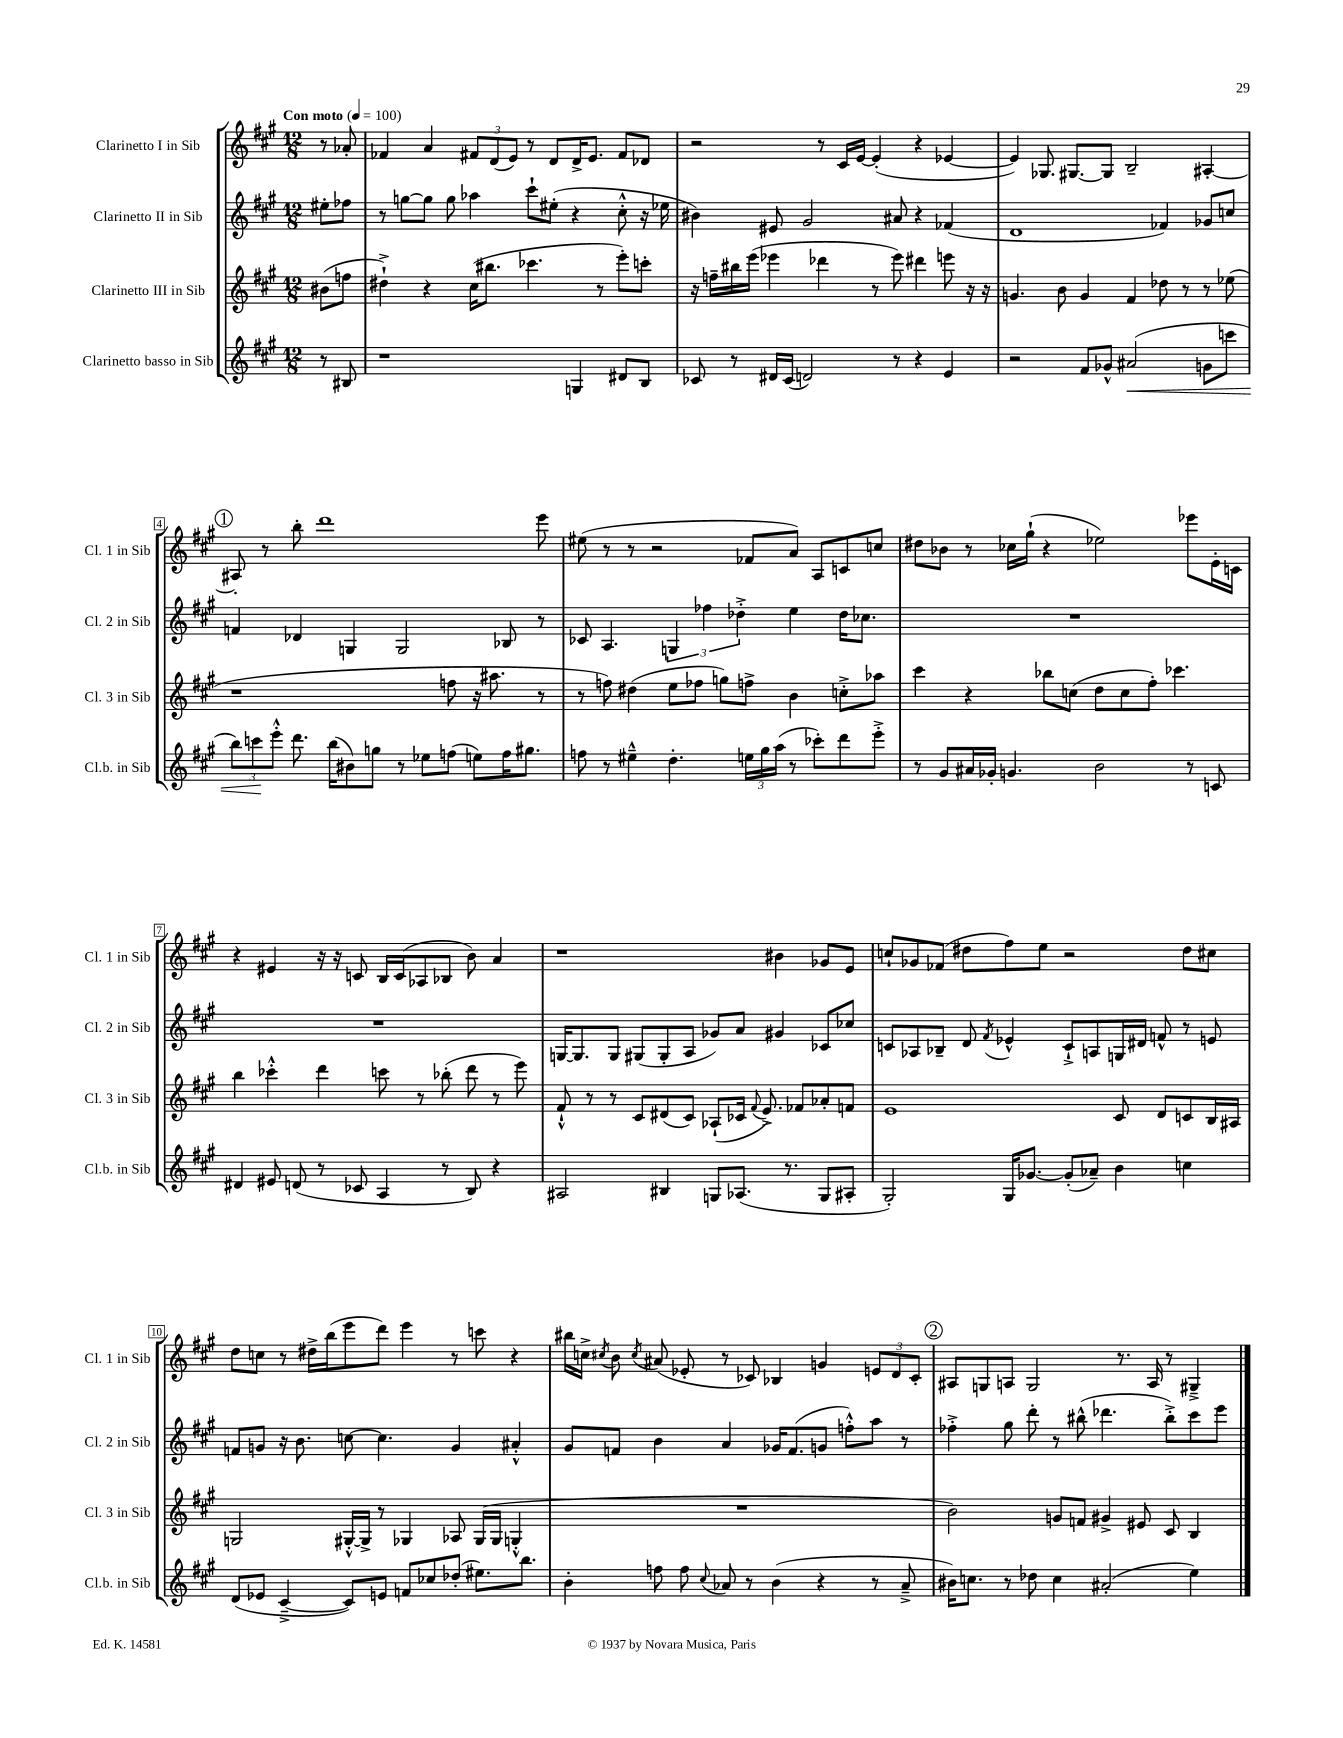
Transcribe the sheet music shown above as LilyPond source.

<<
\new StaffGroup <<
\new Staff = "s0" \with { instrumentName = "Clarinetto I in Sib" shortInstrumentName = "Cl. 1 in Sib" } {
    \clef treble \key a \major \numericTimeSignature \time 12/8 \partial 4 \tempo "Con moto" 4 = 100
    \autoBeamOff r8 aes'8-. |
    fes'4 a'4 \tuplet 3/2 { fis'8[ d'8( e'8]) } r8 d'8[ d'16-> e'8.] fis'8[ des'8] |
    r2 r8 cis'16[ e'16]~ e'4-.( r4 ees'4~ |
    ees'4) ges8. gis8.[~ gis8] b2-- ais4~-. |
    \mark \markup { \circle "1" } ais8-. r8 b''8-. d'''1 e'''8 |
    eis''8( r8 r8 r2 fes'8[ a'8]) a8[ c'8 c''8] |
    dis''8[ bes'8] r8 ces''16[ gis''16]-!( r4 ees''2) ees'''8[ e'16-. c'16] |
    r4 eis'4 r16 r16 c'8 b16[ c'16( aes8 bes8] b'8) a'4 |
    r1 bis'4 ges'8[ e'8] |
    c''8[-! ges'8 fes'8]( dis''8[ fis''8) e''8] r2 dis''8[ cis''8] |
    d''8[ c''8] r8 dis''16[-> b''16( e'''8 d'''8]) e'''4 r8 c'''8 r4 |
    bis''16[ c''16]-> \acciaccatura { cis''8 } b'8 \acciaccatura { cis''8 } ais'8( ees'8-. r8 ces'8) bes4 g'4 \tuplet 3/2 { e'8[ d'8 ces'8]-. } |
    \mark \markup { \circle "2" } ais8[ g8 a8] g2 r8. a16 r8 gis4---> \bar "|." |
}
\new Staff = "s1" \with { instrumentName = "Clarinetto II in Sib" shortInstrumentName = "Cl. 2 in Sib" } {
    \clef treble \key a \major \numericTimeSignature \time 12/8 \partial 4
    \autoBeamOff eis''8[-. fes''8] |
    r8 g''8[~ g''8] g''8 aes''4 cis'''8[-! eis''8]-.( r4 cis''8-.-^ r16 ees''16 |
    bis'4) eis'8 gis'2 ais'8 r4 fes'4( |
    d'1 fes'4) ges'8[ c''8] |
    \mark \markup { \circle "1" } f'4 des'4 g4 g2 bes8 r8 |
    ces'8 a4. \tuplet 3/2 { g4 fes''4 des''4-.-> } e''4 des''16[ ces''8.] |
    R1. |
    R1. |
    g16[~ g8. g8] gis8[( gis8-. a8] ges'8[) a'8] gis'4 ces'8[ ces''8] |
    c'8[ aes8 bes8]-- d'8 \acciaccatura { fis'8 } ees'4-^ c'8[-!-> a8 g16 dis'16] f'8-^ r8 e'8 |
    f'8[ g'8] r16 b'8. c''8~ c''4. g'4 ais'4-.-^ |
    gis'8[ f'8] b'4 a'4 ges'16[ f'8.( g'8] f''8[-.-^) a''8] r8 |
    \mark \markup { \circle "2" } fes''4-.-> gis''8 d'''8-. r8 bis''8-^( des'''4. bis''8[-.->) cis'''8 e'''8] \bar "|." |
}
\new Staff = "s2" \with { instrumentName = "Clarinetto III in Sib" shortInstrumentName = "Cl. 3 in Sib" } {
    \clef treble \key a \major \numericTimeSignature \time 12/8 \partial 4
    \autoBeamOff bis'8[( f''8] |
    dis''4-!->) r4 cis''16[( bis''8.] ces'''4. r8 e'''8[-.) c'''8]-. |
    r16 f''16[-- bis''16 e'''16]( ees'''4 des'''4 r8 ees'''8) dis'''4 e'''8 r16 r16 |
    g'4. b'8 g'4 fis'4 des''8 r8 r8 ees''8( |
    \mark \markup { \circle "1" } r1 f''8 r16 ais''8. r8 |
    r8 f''8) dis''4( e''8[ fes''8] g''8[) f''8]-> b'4 c''8[-.-> aes''8] |
    cis'''4 r4 bes''8[ c''8]( d''8[ c''8 fis''8]-.) ces'''4. |
    b''4 ces'''4-.-^ d'''4 c'''8 r8 bes''8-.( d'''8 r8 e'''8) |
    fis'8-!-^ r8 r8 cis'8[ dis'8( cis'8]) aes8[-!( ces'16] \appoggiatura { fis'8 } e'8.->) fes'8[ aes'8-. f'8] |
    e'1 cis'8 d'8[ c'8 b16 ais16] |
    g2 gis16[~-.-^ gis16]-> r8 ges4 aes8 ges16[( ges16] g4-.-^ |
    R1. |
    \mark \markup { \circle "2" } b'2) g'8[ f'8] gis'4-> eis'8 cis'8 b4 \bar "|." |
}
\new Staff = "s3" \with { instrumentName = "Clarinetto basso in Sib" shortInstrumentName = "Cl.b. in Sib" } {
    \clef treble \key a \major \numericTimeSignature \time 12/8 \partial 4
    \autoBeamOff r8 bis8 |
    r1 g4 dis'8[ b8] |
    ces'8 r8 dis'16[ ces'16]( d'2) r8 r4 e'4 |
    r2 fis'8[ ges'8]-^ ais'2\<( g'8[ c'''8] |
    \mark \markup { \circle "1" } \tuplet 3/2 { b''8[) c'''8\! e'''8]-.-^ } d'''8. b''16[( bis'8) g''8] r8 ees''8[ f''8]( e''8[) f''16 gis''8.] |
    f''8 r8 eis''4---^ d''4.-. \tuplet 3/2 { e''16[ gis''16 a''16]( } r8 ces'''8[-.) d'''8 e'''8]-.-> |
    r8 gis'8[ ais'16 ges'16]-. g'4. b'2 r8 c'8 |
    dis'4 eis'8 d'8( r8 ces'8 a4 r8 b8) r4 |
    ais2 bis4 g8[ aes8.]( r8. g8[ ais8]-. |
    gis2-.) gis16[ ges'8.]~ ges'8[-.( aes'8]--) b'4 c''4 |
    d'8[( ees'8] cis'4~---> cis'8[) e'8] f'8[ ces''8 des''8]-.( eis''8.[) b''8.] |
    b'4-. f''8 f''8 \appoggiatura { cis''8 } aes'8 r8 b'4( r4 r8 aes'8---> |
    \mark \markup { \circle "2" } bis'16[) c''8.] r8 des''8 c''4 ais'2-.( e''4) \bar "|." |
}
>>
>>
\layout { \context { \Score \override BarNumber.stencil = #(make-stencil-boxer 0.1 0.3 ly:text-interface::print) } }
